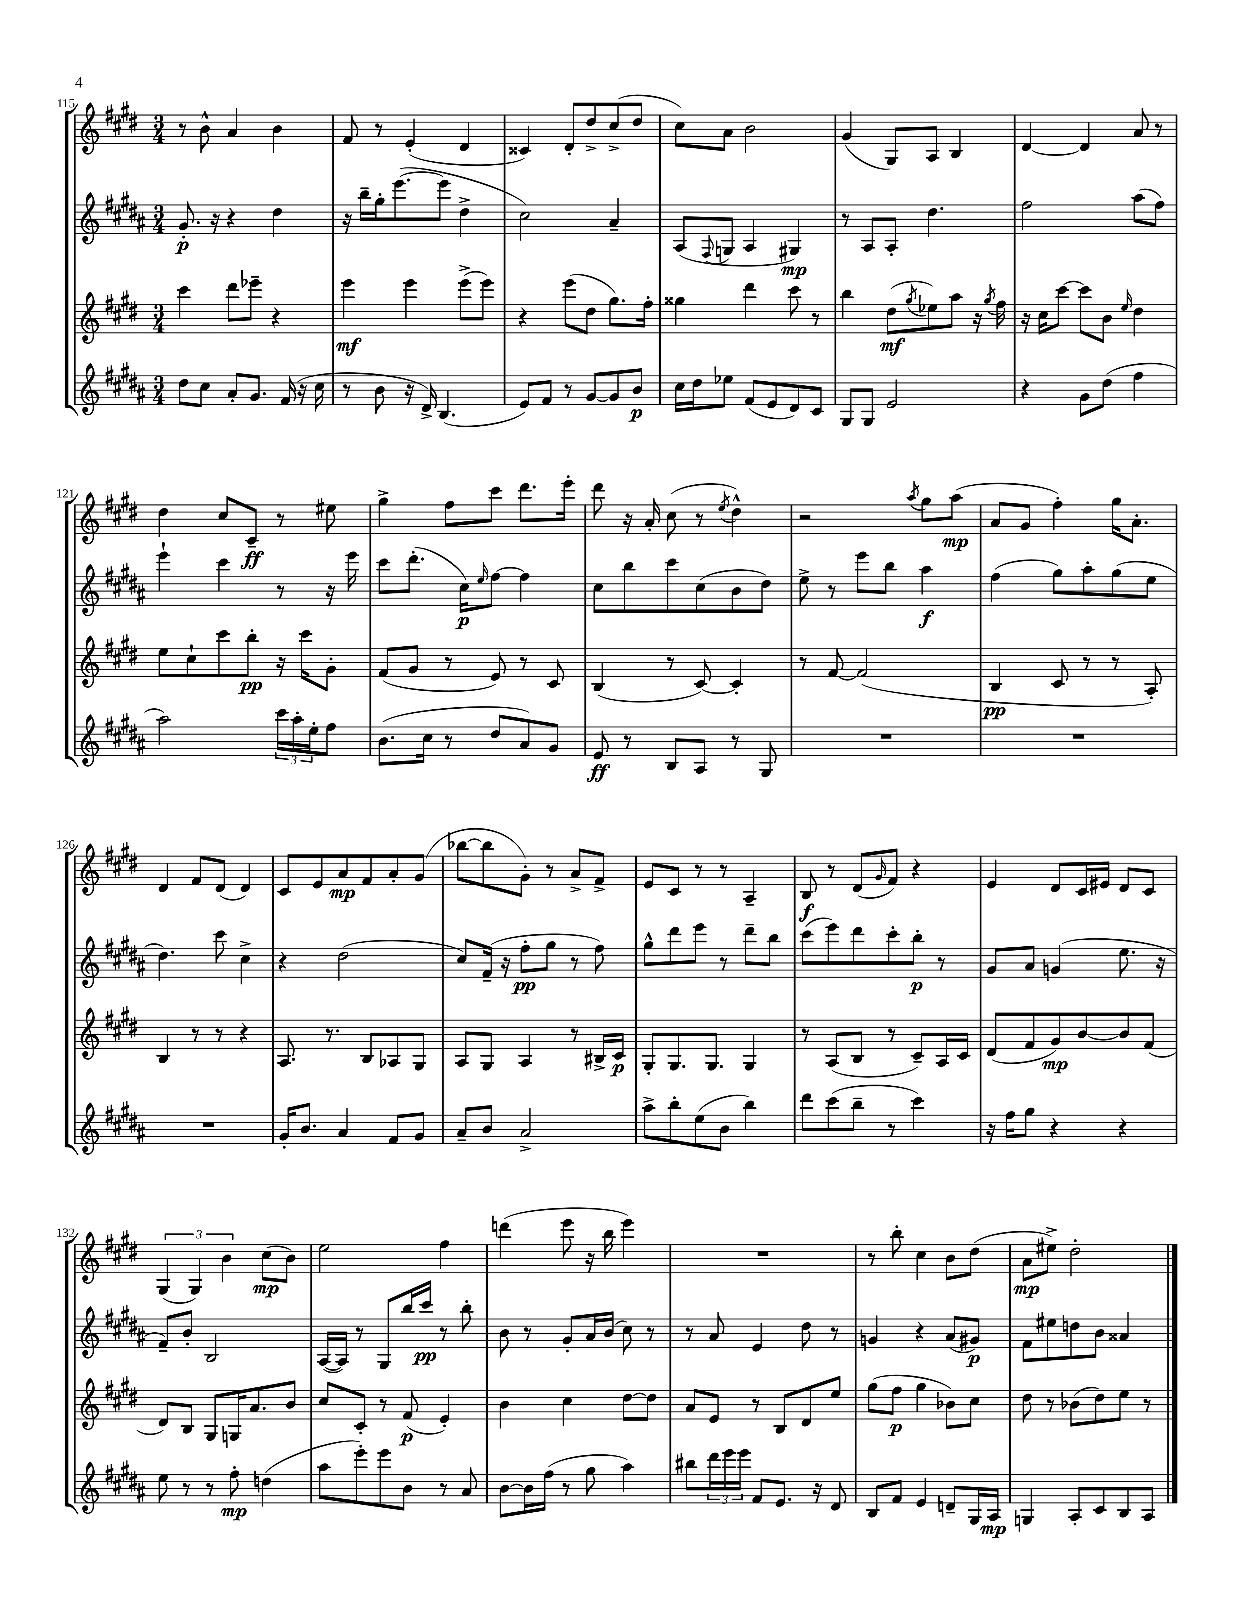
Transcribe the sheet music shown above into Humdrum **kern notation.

**kern	**kern	**kern	**kern
*staff4	*staff3	*staff2	*staff1
*clefG2	*clefG2	*clefG2	*clefG2
*k[f#c#g#d#a#]	*k[f#c#g#d#]	*k[f#c#g#d#a#]	*k[f#c#g#d#]
*M3/4	*M3/4	*M3/4	*M3/4
8dd#	4ccc#	8.g#'	8r
8cc#	.	.	8b^^
.	.	16r	.
8a#'	8ddd#	4r	4a
8.g#	8eee-~	.	.
.	4r	4dd#	4b
(16f#	.	.	.
16r	.	.	.
16cc#	.	.	.
=	=	=	=
8r	4eee	16r	8f#
.	.	16bb~	.
8b	.	16gg#'	8r
.	.	([8.eee	.
16r	4eee	.	(4e'
16d#^)	.	.	.
(4.B	.	8eee]	.
.	(8eee^	4dd#^	4d#
.	8eee)	.	.
=	=	=	=
8e)	4r	2cc#)	4c##)
8f#	.	.	.
8r	(8eee	.	8d#'
[8g#	8dd#	.	8dd#^
8g#]	8.gg#)	4a#~	(8cc#^
8b	.	.	8dd#
.	16ff#'	.	.
=	=	=	=
16cc#	4gg##	(8A#	8cc#)
16dd#	.	.	.
.	.	8qqF#	.
8ee-	.	8G	8a
(8f#	4ddd#	4A#	2b
8e	.	.	.
8d#)	8ccc#	4G#)	.
8c#	8r	.	.
=	=	=	=
8G#	4bb	8r	(4g#
8G#	.	8A#	.
2e	(8dd#	8A#'	8G#)
.	8qgg#	.	.
.	8ee-)	4.dd#	8A
.	8aa	.	4B
.	16r	.	.
.	8qgg#	.	.
.	16ff#	.	.
=	=	=	=
4r	16r	2ff#	[4d#
.	16cc#	.	.
.	[8ccc#	.	.
8g#	8ccc#]	.	4d#]
(8dd#	8b	.	.
.	16qqee	.	.
4ff#	4dd#	(8aa#	8a
.	.	8ff#)	8r
=	=	=	=
2aa#)	8ee	4eee`	4dd#
.	8cc#`	.	.
.	8ccc#	4ccc#	8cc#
.	8bb'	.	8c#~
24ccc#	16r	8r	8r
24aa#'	.	.	.
.	16ccc#	.	.
24ee'	.	.	.
8ff#	8g#'	16r	8ee#
.	.	16eee	.
=	=	=	=
(8.b	(8f#	8ccc#	4gg#^
.	8g#	(8.ddd#'	.
16cc#	.	.	.
8r	8r	.	8ff#
.	.	16cc#)	.
.	.	16qqee	.
8dd#	8e)	[8ff#	8ccc#
8a#)	8r	4ff#]	8.ddd#
8g#	8c#	.	.
.	.	.	16eee'
=	=	=	=
8e	(4B	8cc#	8ddd#
8r	.	8bb	16r
.	.	.	16a'
8B	8r	8ccc#	(8cc#
8A#	[8c#)	(8cc#	8r
.	.	.	8qee
8r	4c#']	8b	4dd#^^)
8G#	.	8dd#)	.
=	=	=	=
2.r	8r	8ee^	2r
.	[8f#	8r	.
.	(2f#]	8eee	.
.	.	8bb	.
.	.	.	8qaa
.	.	4aa#	8gg#
.	.	.	(8aa
=	=	=	=
2.r	4B	(4ff#	8a
.	.	.	8g#
.	8c#	8gg#)	4ff#')
.	8r	8aa#'	.
.	8r	(8gg#	16gg#
.	.	.	8.a'
.	8A')	8ee	.
=	=	=	=
2.r	4B	4.dd#)	4d#
.	8r	.	8f#
.	8r	8ccc#	(8d#
.	4r	4cc#^	4d#)
=	=	=	=
16g#'	8.A	4r	8c#
8.b	.	.	.
.	.	.	8e
.	8.r	.	.
4a#	.	(2dd#	8a
.	8B	.	8f#
8f#	8A-	.	8a'
8g#	8G#	.	(8g#
=	=	=	=
8a#~	8A	8cc#)	[8bb-
8b	8G#	(16f#~	8bb-]
.	.	16r	.
2a#^	4A	8ff#'	8g#')
.	.	8gg#	8r
.	8r	8r	8a^
.	16B#^	8ff#)	8f#^
.	16c#	.	.
=	=	=	=
8aa#^	8G#'	8gg#^^	8e
8bb'	8.G#	8ddd#	8c#
(8ee	.	8eee	8r
.	8.G#	.	.
8b	.	8r	8r
4bb)	4G#	8ddd#~	4A~
.	.	8bb	.
=	=	=	=
8ddd#	8r	(8ccc#	8B
(8ccc#	(8A	8eee)	8r
8bb~	8B	8ddd#	(8d#
.	.	.	16qqg#
8r	8r	8ccc#'	8f#)
4ccc#)	8c#~)	8bb'	4r
.	16A	8r	.
.	16c#	.	.
=	=	=	=
16r	(8d#	8g#	4e
16ff#	.	.	.
8gg#	8f#	8a#	.
4r	8g#)	(4g	8d#
.	[8b	.	16c#
.	.	.	16e#
4r	8b]	8.ee	8d#
.	(8f#	.	8c#
.	.	16r	.
=	=	=	=
8ee	8d#)	8f#~)	(6G#
8r	8B	8b'	.
.	.	.	6G#)
8r	8G#	2B	.
.	.	.	6b
8ff#'	16G	.	.
.	8.a	.	.
(4dd	.	.	(8cc#
.	8b	.	8b)
=	=	=	=
8aa#	8cc#	([16A#	2ee
.	.	16A#])	.
8eee')	8c#'	8r	.
8eee	8r	8G#	.
8b	(8f#	16bb	.
.	.	16ccc#	.
8r	4e')	8r	4ff#
8a#	.	8bb'	.
=	=	=	=
[8b	4b	8b	(4ddd
16b]	.	8r	.
(16ff#	.	.	.
8r	4cc#	8g#'	8eee
8gg#	.	16a#	16r
.	.	(16b	16bb
4aa#)	[8dd#	8cc#)	4eee)
.	8dd#]	8r	.
=	=	=	=
8bb#	8a	8r	2.r
24ddd#	8e	8a#	.
24eee	.	.	.
24eee	.	.	.
8f#	8r	4e	.
8.e	8B	.	.
.	8d#	8dd#	.
16r	.	.	.
8d#	8ee	8r	.
=	=	=	=
8B	(8gg#	4g	8r
8f#	8ff#	.	8bb'
4e	4gg#	4r	4cc#
8d~	8b-)	(8a#	8b
16G#	8cc#	8g#)	(8dd#
16A#	.	.	.
=	=	=	=
4G	8dd#	8f#	8a
.	8r	8ee#	8ee#^)
8A#'	(8b-	8dd	2dd#'
8c#	8dd#)	8b	.
8B	8ee	4a##	.
8A#	8r	.	.
==	==	==	==
*-	*-	*-	*-
